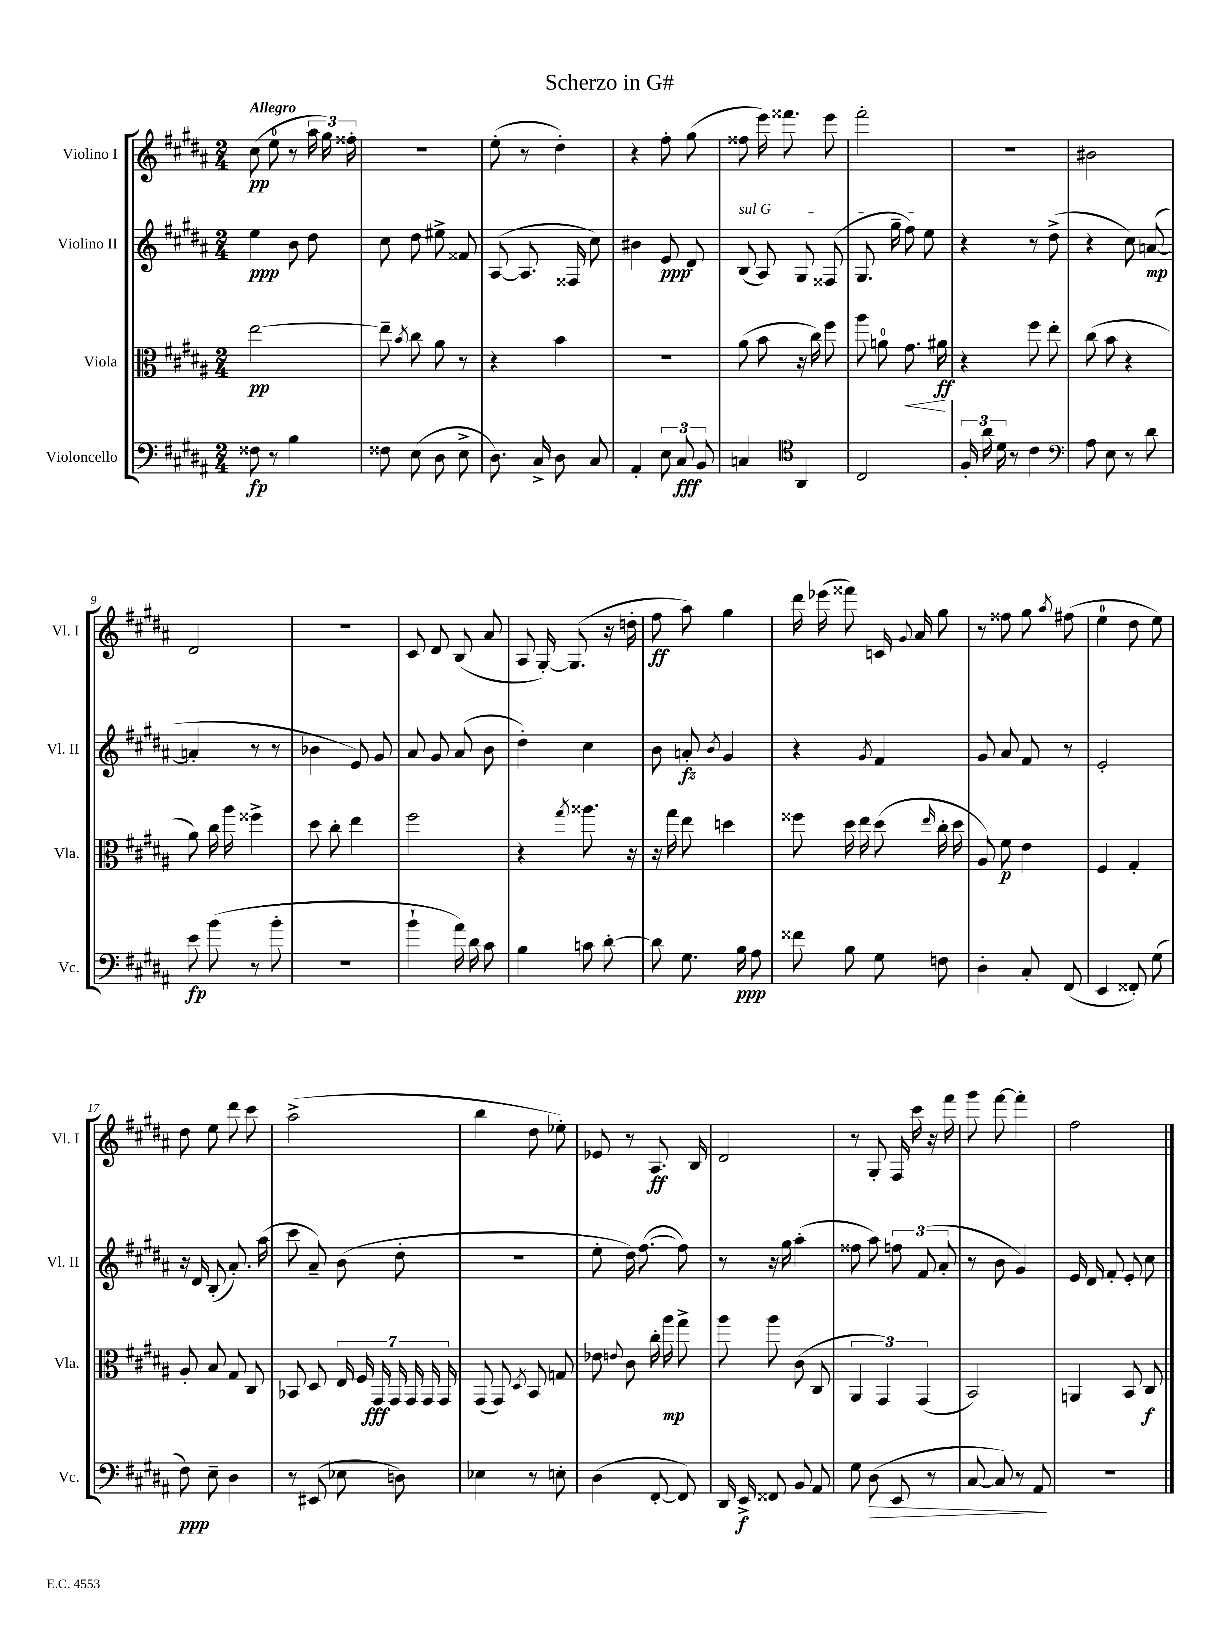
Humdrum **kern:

**kern	**kern	**kern	**kern
*staff4	*staff3	*staff2	*staff1
*clefF4	*clefC3	*clefG2	*clefG2
*k[f#c#g#d#a#]	*k[f#c#g#d#a#]	*k[f#c#g#d#a#]	*k[f#c#g#d#a#]
*M2/4	*M2/4	*M2/4	*M2/4
8F##\	[2ee\	4ee\	(8cc#\
8r	.	.	8ee\
4B\	.	8b\	8r
.	.	8dd#\	24aa#\
.	.	.	24gg#\)
.	.	.	24ff##'\
=	=	=	=
8F##\	8ee~\]	8cc#\	2r
.	8qb/	.	.
(8E\	8cc#\	8dd#\	.
8D#\	8a#\	8ee#^\	.
8E^\	8r	8f##/	.
=	=	=	=
8.D#\)	4r	([8A#/	(8ee'\
.	.	8.A#/]	8r
16C#^/	.	.	.
8D#\	4b\	.	4dd#'\)
.	.	16F##/	.
8C#/	.	8cc#\)	.
=	=	=	=
4AA#'/	2r	4b#\	4r
12E\	.	8e/	8ff#'\
12C#/	.	.	.
.	.	8d#'/	(8gg#\
12BB/	.	.	.
=	=	=	=
4C/	(8a#\	(8B/	8ff##\
.	8b\	8A#/)	16eee\)
.	.	.	8.fff##\
*clefC4	*	*	*
4AA#/	16r	8G#/	.
.	16cc#\)	.	.
.	8ff#\	(8F##/	8eee\
=	=	=	=
2C#/	8aa#\	8.G#/	2fff#'\
.	8a\	.	.
.	.	16gg#~\	.
.	8.g#\	8ff#\)	.
.	.	8ee\	.
.	16a#\	.	.
=	=	=	=
24F#'/	4r	4r	2r
24a#\	.	.	.
24d#\	.	.	.
8r	.	.	.
4c#\	8ff#\	8r	.
.	8ee'\	(8dd#^\	.
=	=	=	=
*clefF4	*	*	*
8A#\	(8cc#\	4r	2b#\
8E\	8b\	.	.
8r	4r	8cc#\)	.
8d#\	.	([8a/	.
=	=	=	=
8e\	8a#\)	4a'/]	2d#/
(8b\	16cc#\	.	.
.	16aa#\	.	.
8r	4ff##^\	8r	.
8b'\	.	8r	.
=	=	=	=
2r	8dd#\	4b-\	2r
.	8cc#'\	.	.
.	4ee\	8e/)	.
.	.	8g#/	.
=	=	=	=
4b`\	2ff#\	8a#/	8c#/
.	.	8g#/	8d#/
16a#\)	.	(8a#/	(8B/
16d#\	.	.	.
8c#\	.	8b\	8a#/
=	=	=	=
4B\	4r	4dd#'\)	8A#/
.	.	.	[16G#'/)
.	.	.	(8.G#/]
.	8qgg#/	.	.
8c\	8.aa##\	4cc#\	.
[8d#'\	.	.	16r
.	16r	.	16dd'\
=	=	=	=
8d#\]	16r	8b\	8ff#\
.	16gg#\	.	.
8.G#\	8ee\	8a'/	8aa#\)
.	.	8qb/	.
.	4dd\	4g#/	4gg#\
16B\	.	.	.
8A#\	.	.	.
=	=	=	=
8f##\	8ff##\	4r	16ddd#\
.	.	.	(16eee-\
8B\	16dd#\	.	8fff##\)
.	16ee\	.	.
.	.	8qg#/	.
8G#\	(8dd#\	4f#/	16c/
.	.	.	8qqg#/
.	.	.	16a#/
.	16qqee/	.	.
8F\	16cc#'\	.	8gg#\
.	16dd#\	.	.
=	=	=	=
4D#'\	8A#/)	8g#/	8r
.	8f#\	8a#/	8ff##\
8C#'/	4e\	8f#/	8gg#\
.	.	.	8qaa#/
(8FF#/	.	8r	(8ff#\
=	=	=	=
4EE/	4F#/	2e'/	4ee\
8FF##'/)	4G#'/	.	8dd#\
(8G#\	.	.	8ee\)
=	=	=	=
8F#\)	8A#'/	16r	8dd#\
.	.	16d#/	.
8E~\	8B/	(8B'/	8ee\
4D#\	8G#/	8.a#'/)	8ddd#\
.	8C#/	.	8ccc#\
.	.	(16aa#\	.
=	=	=	=
8r	8BB-/	8ccc#\	(2aa#^\
(8EE#/	8D#/	8a#~/)	.
8E-\	28E/	(8b\	.
.	28F#/	.	.
.	28GG#/	.	.
.	28GG#/	.	.
8D\)	.	8dd#'\	.
.	28GG#/	.	.
.	28GG#/	.	.
.	28GG#/	.	.
=	=	=	=
4E-\	(8GG#/	2r	4bb\
.	8GG#/)	.	.
.	8qD#/	.	.
8r	8BB/	.	8dd#\
8E'\	8G/	.	8ee-'\)
=	=	=	=
(4D#\	8e-\	8ee'\	8e-/
.	8qqe/	.	.
.	8c#\	16dd#\)	8r
.	.	([8.ff#\	.
[8FF#'/	16cc#'\	.	8.A#/
.	16aa#\	.	.
8FF#/])	8gg#^\	8ff#\])	.
.	.	.	16B/
=	=	=	=
16DD#/	8aa#\	8r	2d#/
16EE^/	.	.	.
8FF##/	8aa#\	16r	.
.	.	16gg#\	.
8BB/	(8c#\	(4aa#'\	.
8AA#/	8C#/	.	.
=	=	=	=
8G#\	6AA#/	8ff##\	8r
(8D#\	.	8aa#\)	8G#'/
.	6GG#/)	.	.
8EE/	.	12ff\	16F#/
.	.	.	16ccc#\
.	(6GG#/	(12f#/	.
8r	.	.	16r
.	.	12a#'/	.
.	.	.	16fff#\
=	=	=	=
[8C#/	2BB/)	8r	8ggg#\
8C#/])	.	8b\	[8fff#\
8r	.	4g#/)	4fff#'\]
8AA#/	.	.	.
=	=	=	=
2r	4AA/	16e/	2ff#\
.	.	16d#/	.
.	.	8f#'/	.
.	8BB/	8e'/	.
.	8C#/	8cc#\	.
==	==	==	==
*-	*-	*-	*-
